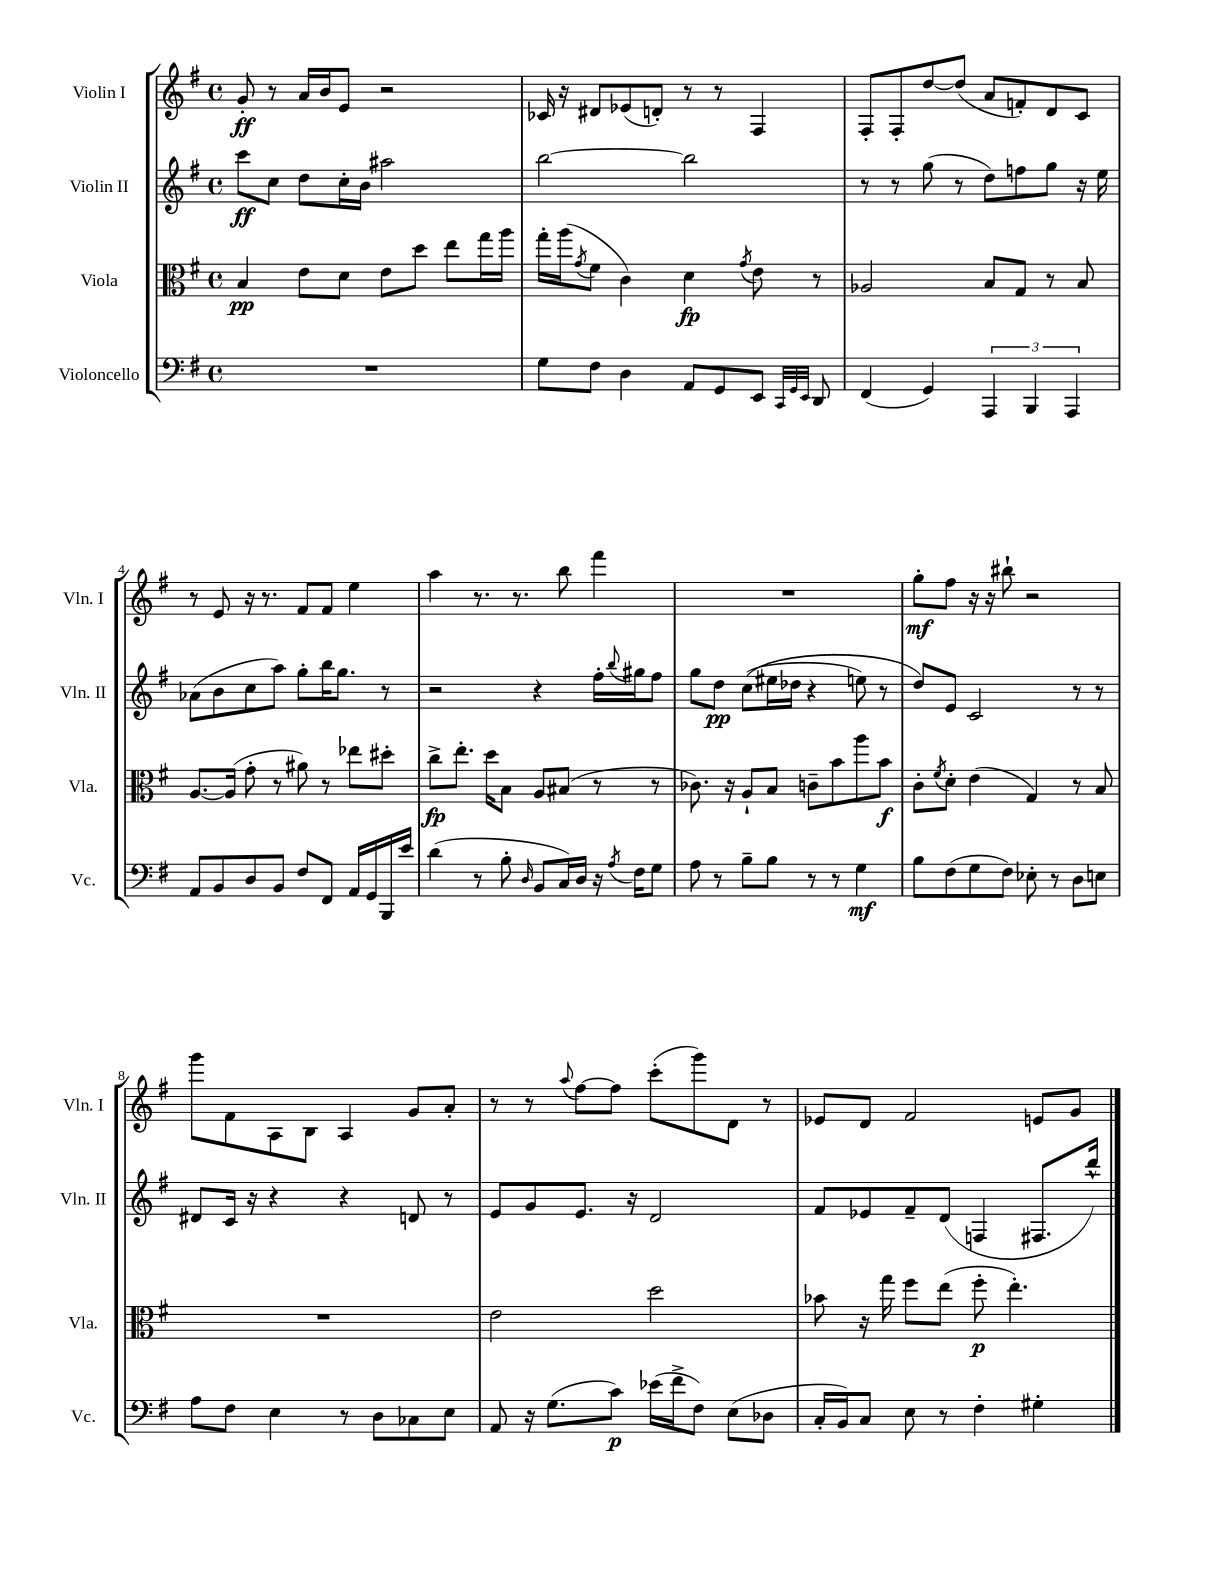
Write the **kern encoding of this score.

**kern	**kern	**kern	**kern
*staff4	*staff3	*staff2	*staff1
*clefF4	*clefC3	*clefG2	*clefG2
*k[f#]	*k[f#]	*k[f#]	*k[f#]
*M4/4	*M4/4	*M4/4	*M4/4
*met(c)	*met(c)	*met(c)	*met(c)
1r	4B/	8ccc\L	8g'/
.	.	8cc\J	8r
.	8e\L	8dd\L	16a/LL
.	.	.	16b/J
.	8d\J	16cc'\L	8e/J
.	.	16b\JJ	.
.	8e\L	2aa#\	2r
.	8dd\J	.	.
.	8ee\L	.	.
.	16gg\L	.	.
.	16aa\JJ	.	.
=	=	=	=
8G\L	16gg'\LL	[2bb\	16c-/
.	(16aa\J	.	16r
.	8qg/	.	.
8F#\J	8f#\J	.	8d#/L
4D\	4c\)	.	(8e-/
.	.	.	8d'/J)
8AA/L	4d\	2bb\]	8r
8GG/	.	.	8r
.	8qg/	.	.
8EE/J	8e\	.	4F#/
32qqCC/LLL	.	.	.
32qqGG/	.	.	.
32qqEE/JJJ	.	.	.
8DD/	8r	.	.
=	=	=	=
(4FF#/	2A-/	8r	8F#'/L
.	.	8r	8F#'/
4GG/)	.	(8gg\	[8dd/
.	.	8r	(8dd/]J
6AAA/	8B/L	8dd\L)	8a/L
.	8G/J	8ff\	8f'/)
6BBB/	.	.	.
.	8r	8gg\J	8d/
6AAA/	.	.	.
.	8B/	16r	8c/J
.	.	16ee\	.
=	=	=	=
8AA/L	[8.A/L	(8a-\L	8r
8BB/	.	8b\	8e/
.	(16A/]Jk	.	.
8D/	8g'\	8cc\	16r
.	.	.	8.r
8BB/J	8r	8aa\J)	.
8F#/L	8a#\)	8gg'\L	8f#/L
8FF#/J	8r	16bb\K	8f#/J
.	.	8.gg\J	.
16AA/LL	8ee-\L	.	4ee\
16GG/	.	.	.
16BBB/	8dd#'\J	8r	.
16e/JJ	.	.	.
=	=	=	=
(4d\	8cc^\L	2r	4aa\
.	8.ee'\J	.	.
8r	.	.	8.r
.	16dd\LK	.	.
8B'\	8B\J	.	.
.	.	.	8.r
16qqD/	.	.	.
8BB/L	8A/L	4r	.
16C/L)	(8B#/J	.	8bb\
16D/JJ	.	.	.
16r	8r	16ff#'\LL	4fff#\
8qA/	.	8qqbb/	.
16F#\LK	.	16gg#\J	.
8G\J	8r	8ff#\J	.
=	=	=	=
8A\	8.c-\)	8gg\L	1r
8r	.	8dd\J	.
.	16r	.	.
8B~\L	8A`/L	&((8cc\L	.
8B\J	8B/J	16ee#\L	.
.	.	16dd-\JJ	.
8r	8c~\L	4r	.
8r	8b\	.	.
4G\	8aa\	8ee\)	.
.	8b\J	8r	.
=	=	=	=
8B\L	8c'\L	8dd/L&)	8gg'\L
.	8qf#/	.	.
(8F#\	8d'\J	8e/J	8ff#\J
8G\	(4e\	2c/	16r
.	.	.	16r
8F#\J)	.	.	8bb#`\
8E-'\	4G/)	.	2r
8r	.	.	.
8D\L	8r	8r	.
8E\J	8B/	8r	.
=	=	=	=
8A\L	1r	8d#/L	8ggg\L
8F#\J	.	16c/Jk	8f#\
.	.	16r	.
4E\	.	4r	8A\
.	.	.	8B\J
8r	.	4r	4A/
8D\L	.	.	.
8C-\	.	8d/	8g/L
8E\J	.	8r	8a'/J
=	=	=	=
8AA/	2e\	8e/L	8r
16r	.	8g/	8r
(8.G\L	.	.	.
.	.	.	8qqaa/
.	.	8.e/J	[8ff#\L
8c\J)	.	.	8ff#\]J
.	.	16r	.
(16e-\LL	2dd\	2d/	(8ccc'\L
16f#^\J	.	.	.
8F#\J)	.	.	8ggg\)
(8E\L	.	.	8d\J
8D-\J	.	.	8r
=	=	=	=
16C'/LL	8b-\	8f#/L	8e-/L
16BB/J)	.	.	.
8C/J	16r	8e-/	8d/J
.	16gg\	.	.
8E\	8ff#\L	8f#~/	2f#/
8r	(8ee\J	(8d/J	.
4F#'\	8ff#'\	4F/	.
.	4.ee'\)	.	.
4G#'\	.	8.F#/L	8e/L
.	.	.	8g/J
.	.	16ddd^^/Jk)	.
==	==	==	==
*-	*-	*-	*-
